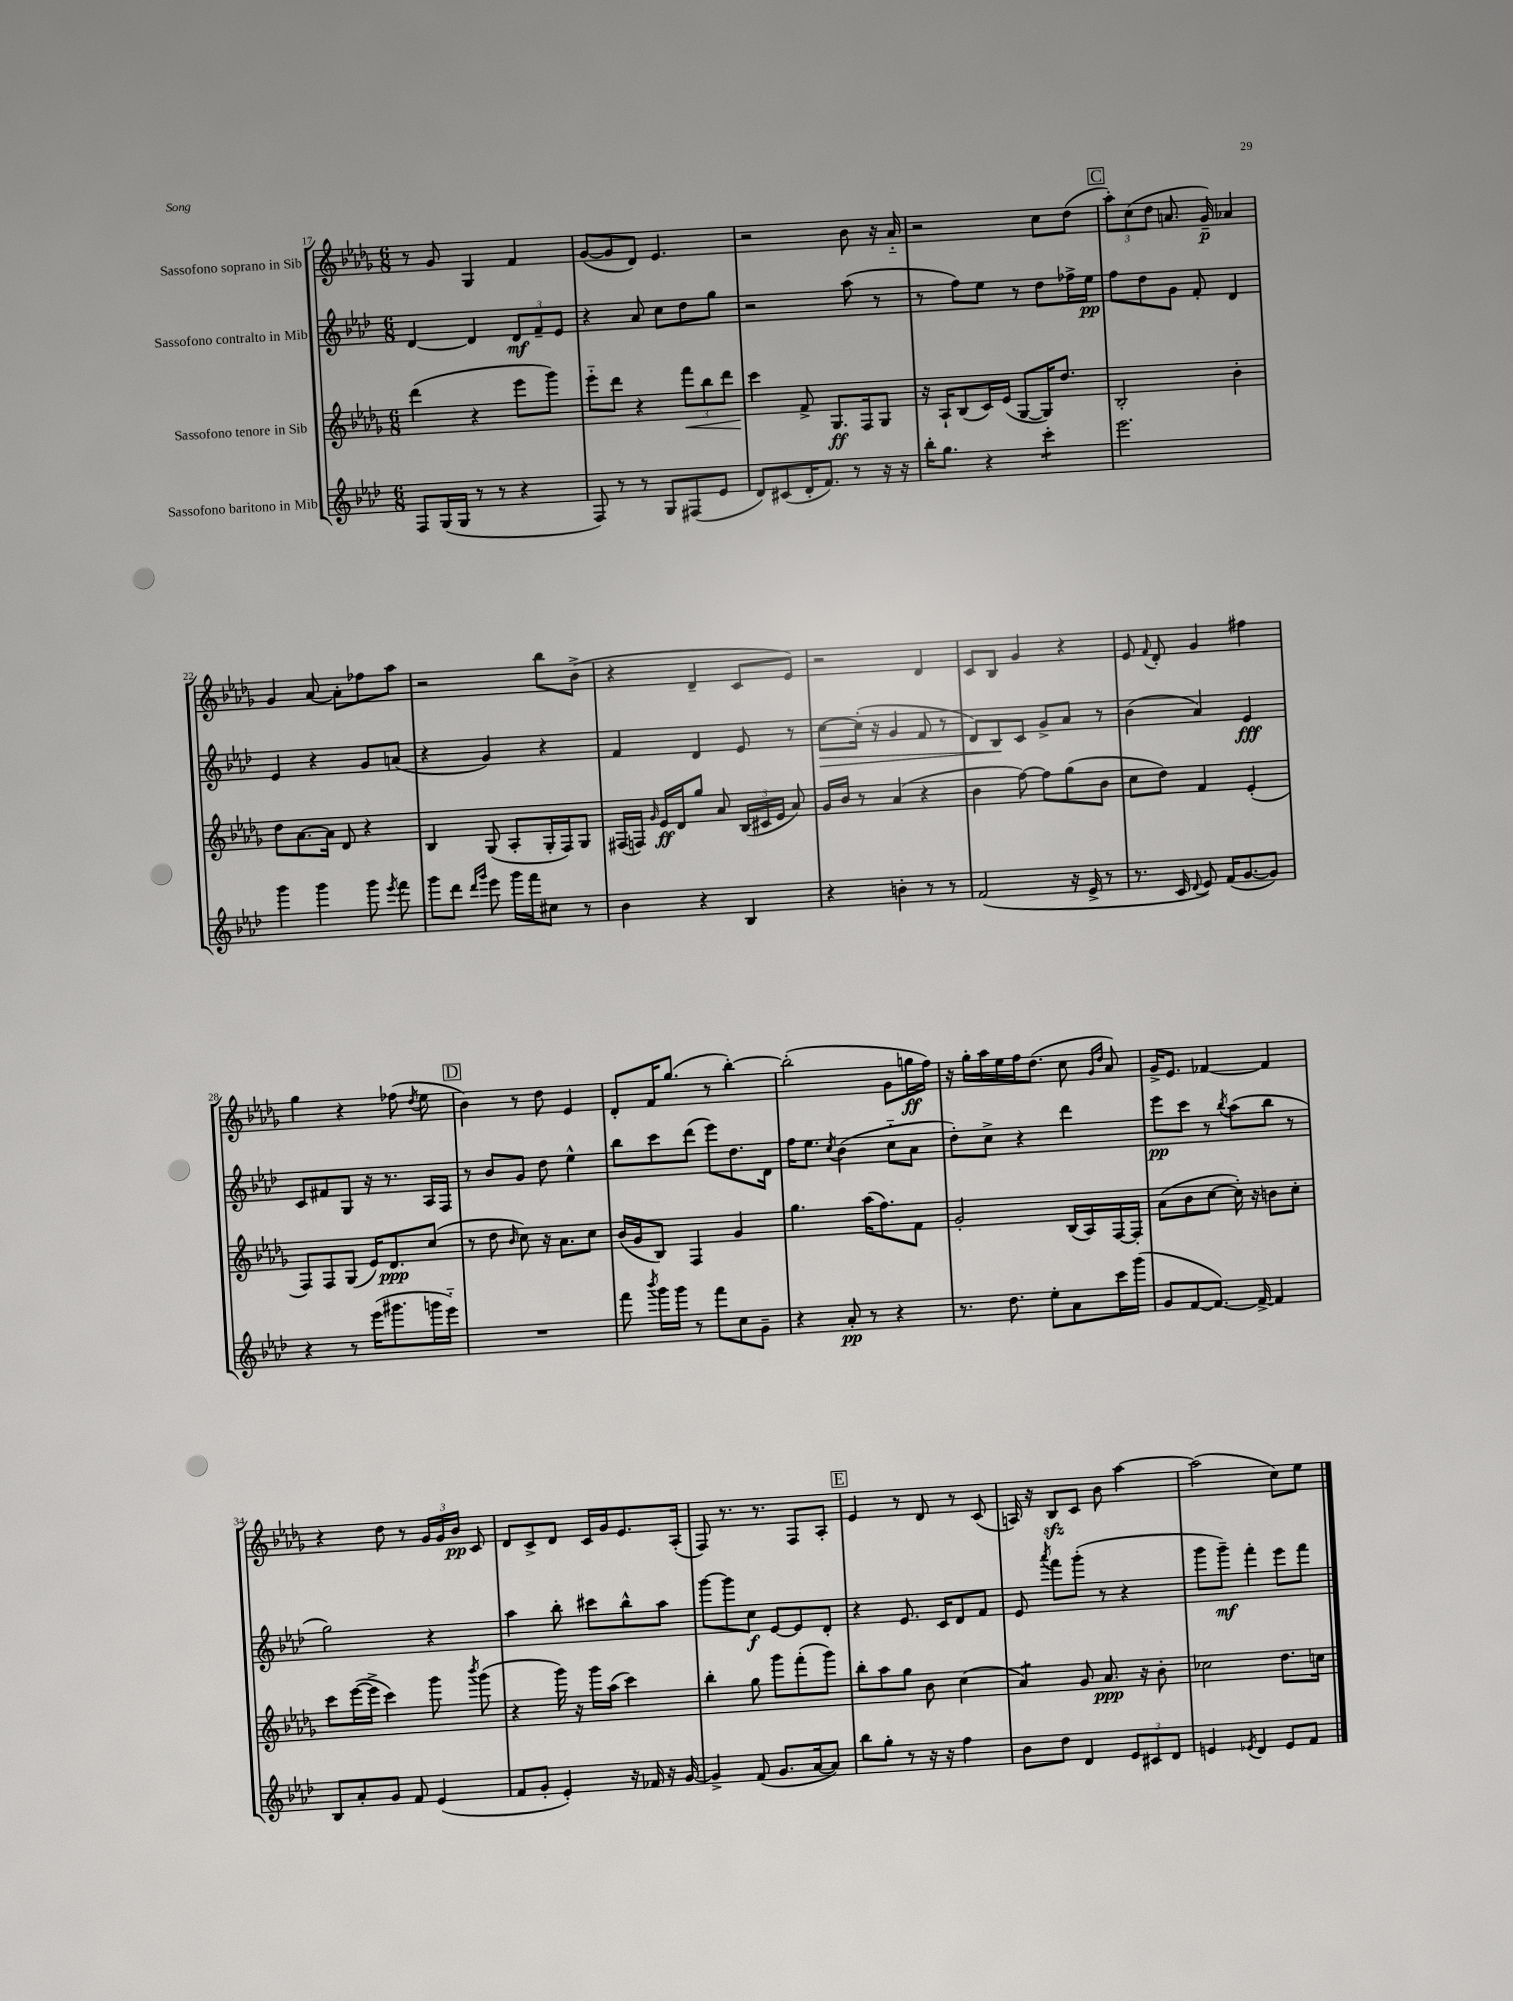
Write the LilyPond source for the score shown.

<<
\new StaffGroup <<
\new Staff = "s0" \with { instrumentName = "Sassofono soprano in Sib" } {
    \clef treble \key des \major \numericTimeSignature \time 6/8
    \autoBeamOff r8 ges'8 ges4 f'4 |
    ges'8[~( ges'8 des'8]) ees'4. |
    r2 bes'8 r16 aes'16-_ |
    r2 c''8[ des''8]( |
    \mark \markup { \box "C" } \tuplet 3/2 { aes''8[-.) c''8( des''8] } a'8. ges'16--\p) aes'4 |
    ges'4 aes'8~ aes'8[-. fes''8 aes''8] |
    r2 bes''8[ bes'8]->( |
    r4 des'4-- c'8[ ees'8]) |
    r2 des'4 |
    c'8[ bes8] ges'4 r4 |
    ees'8 \appoggiatura { f'8 } des'8-. ges'4 fis''4 |
    ges''4 r4 fes''8( \acciaccatura { des''8 } ees''8 |
    \mark \markup { \box "D" } bes'4) r8 des''8 ees'4 |
    des'8[-. f'16 ges''8.]( r8 bes''4~-.) |
    bes''2-.( ges'8[ g''16\ff f''16]) |
    r16 ges''16[-. aes''16 ees''16 f''16 des''8.]( c''8 \grace { ges'16[ des''16] } aes'8) |
    ges'16[-> ees'8.] fes'4~ fes'4 |
    r4 des''8 r8 \tuplet 3/2 { ges'16[ ges'16 bes'16]\pp } c'8 |
    des'8[ c'8-> des'8] c'16[ ges'16 ees'8. aes16]-.( |
    f8) r8. r8. f8[ aes8]-. |
    \mark \markup { \box "E" } ees'4 r8 des'8 r8 c'8( |
    a16) r16 bes8[\sfz c'8] bes'8 aes''4~ |
    aes''2( c''8[) ees''8] \bar "|." |
}
\new Staff = "s1" \with { instrumentName = "Sassofono contralto in Mib" } {
    \clef treble \key aes \major \numericTimeSignature \time 6/8
    \autoBeamOff des'4~ des'4 \tuplet 3/2 { des'8[\mf f'8-- ees'8] } |
    r4 aes'8 c''8[ des''8 g''8] |
    r2 aes''8( r8 |
    r8 f''8[) ees''8] r8 des''8[ fes''16-> ees''16]\pp |
    \mark \markup { \box "C" } f''8[ des''8 g'8] f'8-. des'4 |
    ees'4 r4 g'8[ a'8]( |
    r4 g'4) r4 |
    f'4 des'4 ees'8 r8 |
    c''8[~\> c''16]-.( r16 g'4 f'8 r8 |
    des'8[) bes8\! c'8] g'8[-> aes'8] r8 |
    bes'4( aes'4) ees'4\fff |
    c'8[ fis'8 g8] r16 r8. aes16[ f16] |
    \mark \markup { \box "D" } r8 bes'8[ g'8] des''8 ees''4-^ |
    bes''8[ c'''8 des'''8]( ees'''8[) des''8. des'16] |
    f''16[ ees''8.] \acciaccatura { c''8 } bes'4( c''8[-_ aes'8] |
    des''8[-.) c''8]-> r4 des'''4 |
    ees'''8[\pp c'''8] r8 \acciaccatura { bes''8 } aes''8[( bes''8] r8 |
    g''2) r4 |
    aes''4 bes''8-. cis'''8[ bes''8-^ aes''8] |
    g'''8[~ g'''8 c''8]\f ees'8[~ ees'8 des'8]-. |
    \mark \markup { \box "E" } r4 ees'8. c'16[ des'8 f'8] |
    ees'8 \acciaccatura { aes'''8 } f'''8[ g'''8]-.( r8 r4 |
    g'''8[ g'''8]--\mf) f'''4-. ees'''8[ f'''8] \bar "|." |
}
\new Staff = "s2" \with { instrumentName = "Sassofono tenore in Sib" } {
    \clef treble \key des \major \numericTimeSignature \time 6/8
    \autoBeamOff des'''4( r4 ees'''8[ ges'''8]) |
    ees'''8[-_ des'''8] r4 \tuplet 3/2 { f'''8[\< bes''8 des'''8] } |
    c'''4\! f'8-> ges8.[\ff f16 ges8] |
    r16 aes16[-! bes8( c'16) ees'16]( ges8[~ ges16) des''8.] |
    \mark \markup { \box "C" } bes2-. bes'4-. |
    des''8[ aes'8.~ aes'16] des'8 r4 |
    bes4 ges8( aes8[-. ges16-. f16) ges8] |
    fis16[( f16]) \grace { ges'16 } ees'16[\ff des'16 ges''8] aes'8 \tuplet 3/2 { bes16[( cis'16 ees'16] } aes'8) |
    ges'16[ bes'16] r8 aes'4( r4 |
    bes'4 f''8~) f''8[ ges''8( bes'8] |
    c''8[ des''8]) f'4 ees'4-.( |
    f8[) f8 ges8]( ees'16[) des'8.\ppp c''8]( |
    \mark \markup { \box "D" } r8 des''8 \grace { bes'16 } c''8) r16 aes'8.[ c''8] |
    bes'16[( ges'16 bes8]) f4 ges'4 |
    ges''4. aes''16[( f''8.) f'8] |
    ges'2-. bes16[( aes16) f16~ f16]-. |
    aes'8[( bes'8 c''8]~ c''16-.) r16 b'8[ c''8]-. |
    c'''8[ ees'''16~( ees'''16]-> c'''4) ges'''8 \acciaccatura { bes'''8 } ges'''8( |
    r4 ges'''16) r16 ges'''16[ aes''16]( c'''4) |
    bes''4-. ges''8 ges'''8[ f'''8-.( ges'''8]) |
    \mark \markup { \box "E" } bes''8[-. aes''8 ges''8] bes'8 c''4( |
    aes'4:8) ges'8 aes'8.\ppp r16 bes'8-. |
    ces''2 des''8.[ c''16] \bar "|." |
}
\new Staff = "s3" \with { instrumentName = "Sassofono baritono in Mib" } {
    \clef treble \key aes \major \numericTimeSignature \time 6/8
    \autoBeamOff f8[ g16( g16] r8 r8 r4 |
    f8) r8 r8 g8[ fis8( ees'8] |
    des'8[) cis'8( des'16-. f'8.]) r8 r16 r16 |
    bes''16[-. g''8.] r4 c'''4:8-. |
    \mark \markup { \box "C" } ees'''2. |
    g'''4 g'''4 g'''8 \acciaccatura { ees'''8 } f'''8 |
    g'''8[ des'''8] \grace { des'''16[ g'''16] } ees'''8 g'''16[ f'''16 cis''8] r8 |
    bes'4 r4 bes4 |
    r4 b'4-. r8 r8 |
    f'2( r16 ees'16-> r8 |
    r8. c'16 \appoggiatura { des'8 } ees'8) f'16[( g'8.~ g'8]) |
    r4 r8 ees'''16[( gis'''8. g'''16 ees'''16]-_) |
    \mark \markup { \box "D" } R2. |
    f'''8 \acciaccatura { bes'''8 } g'''16[ g'''16] r8 f'''8[ c''8 g'8]-- |
    r4 aes'8-.\pp r8 r4 |
    r8. des''8. ees''8[-. aes'8 c'''16 g'''16]( |
    g'8[ f'8~ f'8.]~) f'16~-> f'4 |
    bes8[ aes'8-. g'8] f'8 ees'4( |
    f'8[ g'8]-. ees'4-.) r16 fes'16 r16 g'16~ |
    g'4-> f'8( g'8.[ aes'16~ aes'8]) |
    \mark \markup { \box "E" } bes''8[ g''8]-. r8 r16 r16 f''4 |
    bes'8[ des''8] des'4 \tuplet 3/2 { ees'8[ cis'8 des'8] } |
    e'4 \acciaccatura { ees'8 } des'4 ees'8[ f'8] \bar "|." |
}
>>
>>
\layout { \context { \Score currentBarNumber = #17 } }
